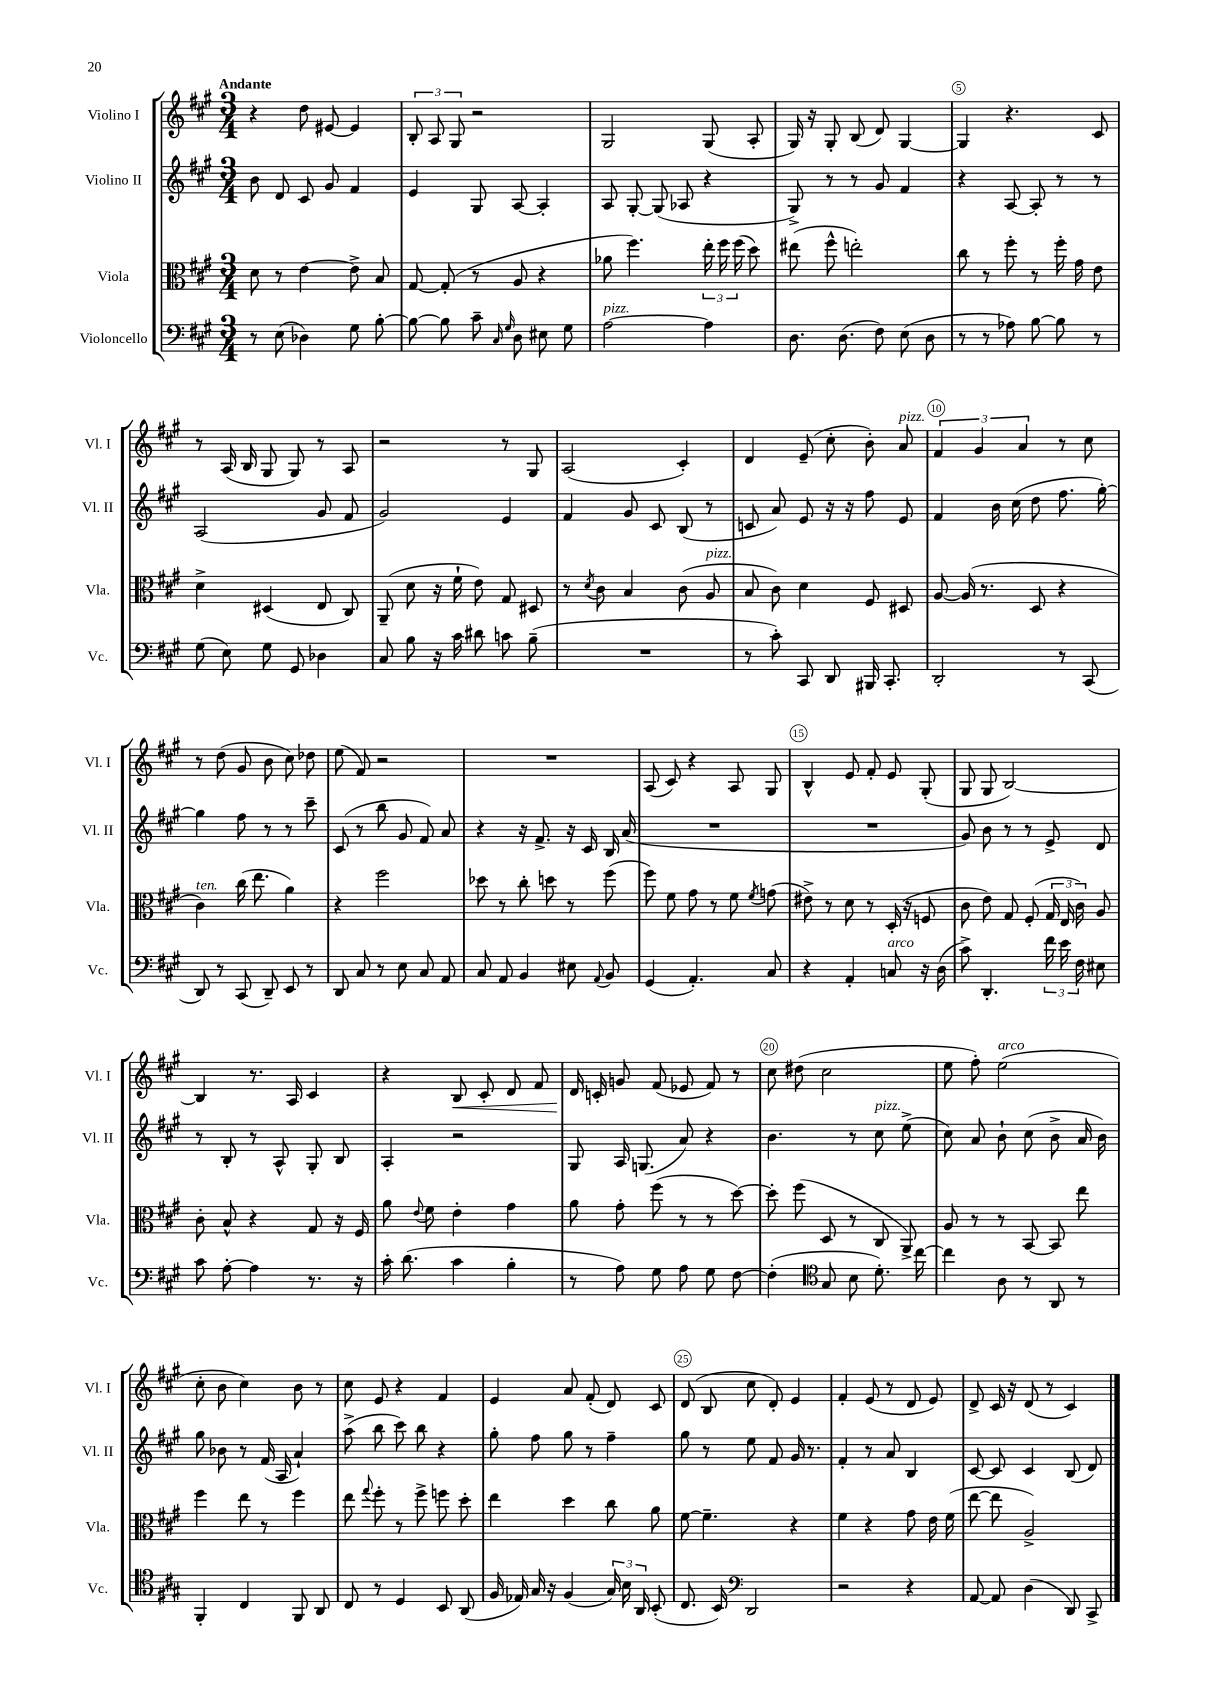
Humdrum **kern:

**kern	**kern	**kern	**kern
*staff4	*staff3	*staff2	*staff1
*clefF4	*clefC3	*clefG2	*clefG2
*k[f#c#g#]	*k[f#c#g#]	*k[f#c#g#]	*k[f#c#g#]
*M3/4	*M3/4	*M3/4	*M3/4
8r	8d	8b	4r
(8E	8r	8d	.
4D-)	[4e	8c#	8dd
.	.	8g#	[8e#
8G#	8e^]	4f#	4e#]
[8B'	8B	.	.
=	=	=	=
8B_	[8G#	4e	12B'
.	.	.	12A
8B]	(8G#']	.	.
.	.	.	12G#
8c#~	8r	8G#	2r
16qqC#	.	.	.
16qqG#	.	.	.
8D	8A	[8A	.
8E#	4r	4A']	.
8G#	.	.	.
=	=	=	=
[2A	8a-	8A	2G#
.	4.ff#)	[8G#'	.
.	.	(8G#]	.
.	.	8A-	.
4A]	24ee'	4r	(8G#
.	24ff#	.	.
.	(24ff#	.	.
.	8dd)	.	8A'
=	=	=	=
8.D	(8ee#	8G#^)	16G#)
.	.	.	16r
.	8ff#^^	8r	8G#'
(8.D	.	.	.
.	2ee')	8r	(8B
8F#)	.	8g#	8d)
(8E	.	4f#	[4G#
8D	.	.	.
=	=	=	=
8r	8cc#	4r	4G#]
8r	8r	.	.
8A-)	8ff#'	[8A	4.r
[8B	8r	8A']	.
8B]	16ff#'	8r	.
.	16g#	.	.
8r	8e	8r	8c#
=	=	=	=
(8G#	4d^	(2A	8r
8E)	.	.	(16A
.	.	.	16B
8G#	(4D#	.	8G#
8GG#	.	.	8G#)
4D-	8E	8g#	8r
.	8C#)	8f#	8A
=	=	=	=
8C#	(8AA~	2g#)	2r
8B	8d	.	.
16r	16r	.	.
16c#	16f#`	.	.
8d#	8e)	.	.
8c	8G#	4e	8r
(8B~	8D#	.	8G#
=	=	=	=
2.r	8r	4f#	(2A
.	8qd	.	.
.	8c#	.	.
.	4B	8g#	.
.	.	8c#	.
.	(8c#	(8B	4c#')
.	8A	8r	.
=	=	=	=
8r	8B	8c	4d
8c#')	8c#)	8a)	.
8CC#	4d	8e	(8e~
8DD	.	16r	8cc#'
.	.	16r	.
16BBB#	8F#	8ff#	8b')
8.CC#'	.	.	.
.	8D#	8e	8a
=	=	=	=
2DD'	[8A	4f#	6f#
.	(16A]	.	.
.	.	.	6g#
.	8.r	.	.
.	.	16b	.
.	.	(16cc#	.
.	.	.	6a
.	8D	8dd	.
8r	4r	8.ff#	8r
(8CC#	.	.	8cc#
.	.	[16gg#')	.
=	=	=	=
8DD)	4c#)	4gg#]	8r
8r	.	.	(8dd
(8CC#	(16cc#	8ff#	8g#
.	8.ee	.	.
8DD~)	.	8r	8b
8EE	4a)	8r	8cc#)
8r	.	8ccc#~	8dd-
=	=	=	=
8DD	4r	(8c#	(8ee
8C#	.	8r	8f#)
8r	2ff#	8bb	2r
8E	.	8g#	.
8C#	.	8f#)	.
8AA	.	8a	.
=	=	=	=
8C#	8dd-	4r	2.r
8AA	8r	.	.
4BB	8cc#'	16r	.
.	.	8.f#^	.
.	8dd	.	.
8E#	8r	16r	.
.	.	16c#	.
8qqAA	.	.	.
8BB	(8ff#	16B	.
.	.	(16a	.
=	=	=	=
(4GG#	8ff#)	2.r	(8A
.	8f#	.	8c#)
4.AA')	8g#	.	4r
.	8r	.	.
.	8f#	.	8A
.	8qf#	.	.
8C#	(8g	.	8G#
=	=	=	=
4r	8e#^)	2.r	4B^^
.	8r	.	.
4AA'	8d	.	8e
.	8r	.	8f#'
8C	(16D'	.	8e
.	16r	.	.
16r	8F	.	(8G#'
(16D	.	.	.
=	=	=	=
8c#^)	8c#	8g#)	8G#
4.DD'	8e)	8b	8G#
.	8G#	8r	[2B)
.	(8F#'	8r	.
24f#	24G#	8e^	.
24e	24E	.	.
24F#	24c#)	.	.
8E#	8A	8d	.
=	=	=	=
8c#	8c#'	8r	4B]
[8A'	8B^^	8B'	.
4A]	4r	8r	8.r
.	.	8A^^	.
.	.	.	16A
8.r	8G#	8G#'	4c#
.	16r	8B	.
16r	16F#	.	.
=	=	=	=
16c#'	8a	4A'	4r
(8.d	.	.	.
.	8qqe	.	.
.	8f#	.	.
4c#	4e'	2r	8B
.	.	.	8c#'
4B'	4g#	.	8d
.	.	.	8f#
=	=	=	=
8r	8a	8G#	16d
.	.	.	16c'
8A)	8g#'	16A	8g
.	.	(8.G	.
8G#	(8ff#	.	(8f#
8A	8r	8a)	8e-
8G#	8r	4r	8f#)
[8F#	[8dd)	.	8r
=	=	=	=
(4F#']	8dd']	4.b	8cc#
.	(8ff#	.	(8dd#
*clefC4	*	*	*
8G#	8D	.	2cc#
8B	8r	8r	.
8.d')	8C#	8cc#	.
.	8AA^)	(8ee^	.
[16cc#	.	.	.
=	=	=	=
4cc#]	8A	8cc#)	8ee
.	8r	8a	8ff#')
8A	8r	8b`	(2ee
8r	[8BB	(8cc#	.
8AA	8BB]	8b^	.
8r	8ee	16a	.
.	.	16b)	.
=	=	=	=
4FF#'	4ff#	8gg#	8cc#'
.	.	8b-	8b
4C#	8ee	8r	4cc#)
.	8r	(16f#	.
.	.	16A	.
8FF#	4ff#	4a`)	8b
8AA	.	.	8r
=	=	=	=
8C#	8ee	(8aa^	8cc#
.	8qqgg#	.	.
8r	8ff#'	8bb	8e
4D	8r	8ccc#)	4r
.	8ff#^	8bb	.
8BB	8ff	4r	4f#
(8AA	8dd'	.	.
=	=	=	=
16F#	4ee	8gg#'	4e
16E-)	.	.	.
16G#	.	8ff#	.
16r	.	.	.
(4F#	4dd	8gg#	8a
.	.	8r	(8f#'
24G#)	8cc#	4ff#~	8d)
24B	.	.	.
24AA	.	.	.
(8BB'	8a	.	8c#
=	=	=	=
8.C#	[8f#	8gg#	(8d
.	4.f#~]	8r	8B
16BB)	.	.	.
*clefF4	*	*	*
2DD	.	8ee	8cc#
.	.	8f#	8d')
.	4r	16g#	4e
.	.	8.r	.
=	=	=	=
2r	4f#	4f#'	4f#'
.	4r	8r	(8e
.	.	8a	8r
4r	8g#	4B	8d
.	16e	.	8e)
.	(16f#	.	.
=	=	=	=
[8AA	[8ee	[8c#	8d^
8AA]	8ee]	8c#]	16c#
.	.	.	16r
(4D	2A^)	4c#	(8d
.	.	.	8r
8DD)	.	(8B	4c#)
8CC#^	.	8d)	.
==	==	==	==
*-	*-	*-	*-
